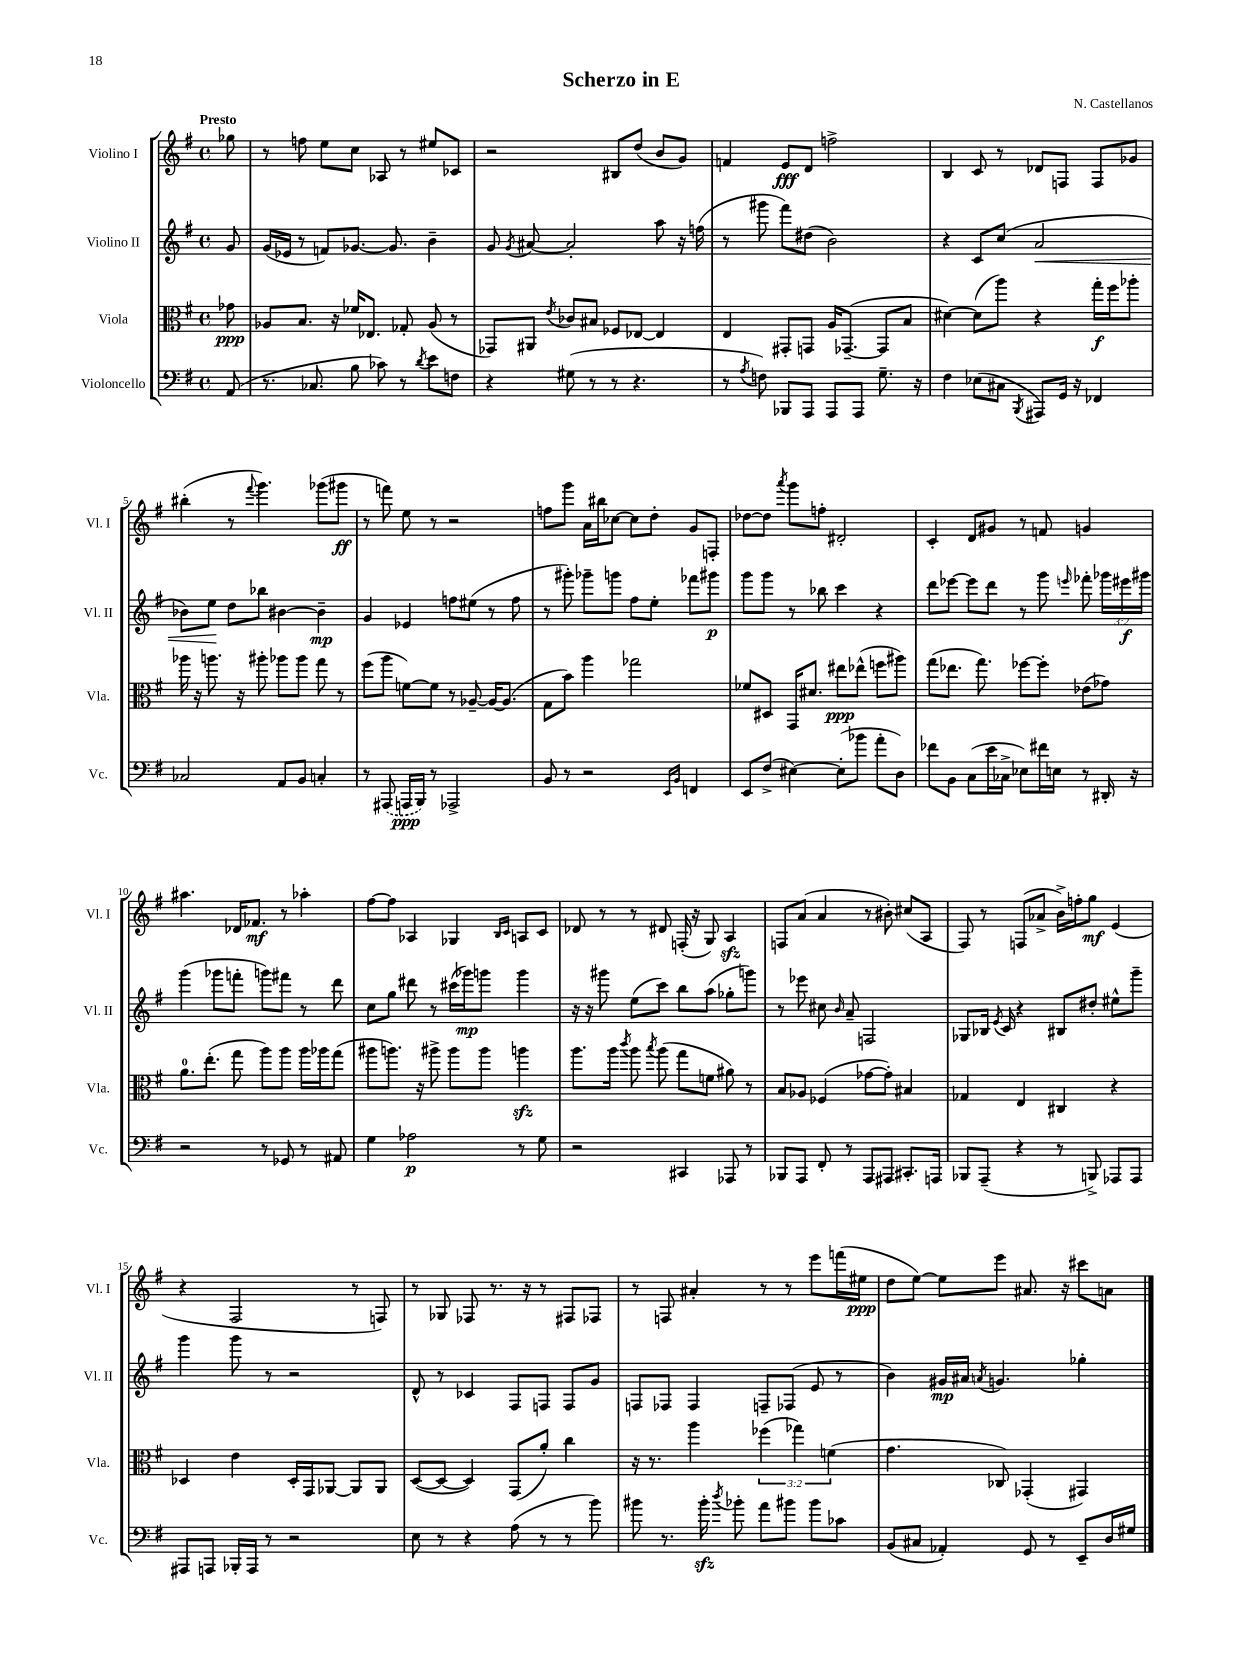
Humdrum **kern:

**kern	**dynam	**kern	**dynam	**kern	**dynam	**kern	**dynam
*part4	*part4	*part3	*part3	*part2	*part2	*part1	*part1
*staff4	*staff4	*staff3	*staff3	*staff2	*staff2	*staff1	*staff1
*I"Violoncello	*	*I"Viola	*	*I"Violino II	*	*I"Violino I	*
*I'Vc.	*	*I'Vla.	*	*I'Vl. II	*	*I'Vl. I	*
*clefF4	*	*clefC3	*	*clefG2	*	*clefG2	*
*k[f#]	*	*k[f#]	*	*k[f#]	*	*k[f#]	*
*M4/4	*	*M4/4	*	*M4/4	*	*M4/4	*
*met(c)	*	*met(c)	*	*met(c)	*	*met(c)	*
=	=	=	=	=	=	=	=
!	!	!	!	!	!	!LO:TX:a:B:t=Presto	!
(8AA/	.	8g-X\	ppp	8g/	.	8gg-X\	.
=1	=1	=1	=1	=1	=1	=1	=1
8.r	.	8A-X/L	.	(16g/LL	.	8r	.
.	.	.	.	16e-X/JJ	.	.	.
.	.	8.B/J	.	8r	.	8ffn\	.
8.C-X/	.	.	.	.	.	.	.
.	.	.	.	8fn/L)	.	8ee\L	.
.	.	16r	.	.	.	.	.
8B\	.	16f-X/KL	.	[8.g-X/J	.	8cc\J	.
.	.	8.E-X/J	.	.	.	.	.
8c-X\)	.	.	.	.	.	8A-X/	.
.	.	.	.	8.g-/]	.	.	.
8r	.	8G-X'/	.	.	.	8r	.
8qd/	.	.	.	.	.	.	.
8e\L	.	(8A-/	.	4b~\	.	8ee#X/L	.
8Fn\J	.	8r	.	.	.	8c-X/J	.
=2	=2	=2	=2	=2	=2	=2	=2
4r	.	8GG-X/L)	.	8g/	.	2r	.
.	.	.	.	8qg/	.	.	.
.	.	8AA#X/J	.	[8a#X/	.	.	.
.	.	8qe/	.	.	.	.	.
(8G#X\	.	8c-X/L	.	2a#'/]	.	.	.
8r	.	8B#X/J	.	.	.	.	.
8r	.	8F-X/L	.	.	.	8B#X/L	.
4.r	.	[8E-X/J	.	.	.	(8dd/J	.
.	.	4E-/]	.	8aa\	.	8b/L	.
.	.	.	.	16r	.	8g/J)	.
.	.	.	.	(16ffn\	.	.	.
=3	=3	=3	=3	=3	=3	=3	=3
8r	.	4E/	.	8r	.	4fn/	.
8qA/	.	.	.	.	.	.	.
8Fn\)	.	.	.	8ggg#X\	.	.	.
8BBB-X/L	.	8GG#X'/L	.	8fff#\L)	.	8e/L	fff
8AAA/J	.	8GGn/J	.	(8dd#X\J	.	8d/J	.
8AAA/L	.	16A/KL	.	2b\)	.	2ffn^\	.
.	.	([8.GG-X~/J	.	.	.	.	.
8AAA/J	.	.	.	.	.	.	.
8.G~\	.	8GG-/L]	.	.	.	.	.
.	.	8B/J	.	.	.	.	.
16r	.	.	.	.	.	.	.
=4	=4	=4	=4	=4	=4	=4	=4
4F#\	.	[4d#X\)	.	4r	.	4B/	.
(8E-X\L	.	(8d#\L]	.	8c/L	.	8c/	.
8C#X\J	.	8aa\J)	.	(8cc/J	.	8r	.
8qBBB/	.	.	.	.	.	.	.
!	!	!	!	!	!LO:HP:b	!	!
8AAA#X/L)	.	4r	.	2a/	<	8d-X/L	.
16GG/Jk	.	.	.	.	.	8Fn/J	.
16r	.	.	.	.	.	.	.
4FF-X/	.	16gg'\LL	f	.	.	8F/L	.
.	.	16ff#\J	.	.	.	.	.
.	.	8aa-X'\J	.	.	.	8g-X/J	.
!!LO:LB:g=z
=5	=5	=5	=5	=5	=5	=5	=5
2C-X/	.	16aa-X\	.	8b-X\L)	.	(4bb#X'\	.
.	.	16r	.	.	.	.	.
.	.	8.aan\	.	8ee\J	.	.	.
.	.	.	.	8dd\L	[	8r	.
.	.	16r	.	.	.	.	.
.	.	.	.	.	.	8qqfff#/	.
.	.	8aa#X'\	.	8bb-X\J	.	4.ggg\)	.
8AA/L	.	8aa-X\L	.	[4b#X\	.	.	.
8BB/J	.	8aa-\J	.	.	.	.	.
4Cn'/	.	8gg\	.	4b#~\]	mp	(8ggg-X\L	.
.	.	8r	.	.	.	8ggg#X\J	ff
=6	=6	=6	=6	=6	=6	=6	=6
8r	.	(8ff#\L	.	4g/	.	8r	.
(8AAA#X/	.	8aa\J	.	.	.	8fffn\)	.
16AAAn/LL	ppp	[8fn\L)	.	4e-X/	.	8ee\	.
16BBB/JJ)	.	.	.	.	.	.	.
8r	.	8f\J]	.	.	.	8r	.
2AAA-X^/	.	8r	.	8ffn\L	.	2r	.
.	.	[8A-X~/	.	(8ee#X\J	.	.	.
.	.	16A-/KL_	.	8r	.	.	.
.	.	(8.A-/J]	.	.	.	.	.
.	.	.	.	8ff\	.	.	.
=7	=7	=7	=7	=7	=7	=7	=7
8BB/	.	8G\L	.	8r	.	8ffn\L	.
8r	.	8b\J)	.	8ggg#X'\)	.	8ggg\J	.
2r	.	4aa\	.	8ggg-X~\L	.	16a\LL	.
.	.	.	.	.	.	16bb#X\J	.
.	.	.	.	8gggn\J	.	[8cc-X\J	.
.	.	2gg-X\	.	8ff#\L	.	8cc-\L]	.
.	.	.	.	8ee'\J	.	8dd'\J	.
16qqEE/LL	.	.	.	.	.	.	.
16qqBB/JJ	.	.	.	.	.	.	.
4FFn/	.	.	.	8fff-X\L	.	8g/L	.
.	.	.	.	8ggg#X\J	p	8Fn'/J	.
=8	=8	=8	=8	=8	=8	=8	=8
8EE/L	.	8f-X/L	.	8ggg\L	.	[8dd-X\L	.
(8F#^/J	.	8D#X/J	.	8ggg\J	.	8dd-\J]	.
.	.	.	.	.	.	8qaaa/	.
[4E#X\)	.	16GG/KL	.	8r	.	8ggg\L	.
.	.	8.d#X/J	.	.	.	.	.
.	.	.	.	8bb-X\	.	8ffn'\J	.
(8E#'\L]	.	8ee#X\L	ppp	4ccc\	.	2d#X'/	.
8b-X\J	.	(8ee-X^^\J	.	.	.	.	.
8a'\L	.	8ffn\L	.	4r	.	.	.
8D\J)	.	8aa#X\J)	.	.	.	.	.
=9	=9	=9	=9	=9	=9	=9	=9
8f-X\L	.	(8gg\L	.	8ddd\L	.	4c'/	.
8BB\J	.	8.ee-X\J	.	[8eee-X\J	.	.	.
(8C\L	.	.	.	8eee-\L]	.	8d/L	.
.	.	8.gg\)	.	.	.	.	.
16e\L	.	.	.	8ddd\J	.	8g#X/J	.
16C-X^\JJ	.	.	.	.	.	.	.
8E-X\L)	.	[8ff-X\L	.	8r	.	8r	.
16f#X\L	.	8ff-'\J]	.	8ggg\	.	8fn/	.
16En\JJ	.	.	.	.	.	.	.
.	.	.	.	16qqeeen/	.	.	.
8r	.	(8e-X\L	.	8fff-X'\	.	4gn/	.
16DD#X'/	.	8g-X\J)	.	24ggg-X\LL	.	.	.
.	.	.	.	24eee#X\	f	.	.
16r	.	.	.	.	.	.	.
.	.	.	.	24ggg#X\JJ	.	.	.
!!LO:LB:g=z
=10	=10	=10	=10	=10	=10	=10	=10
2r	.	8.a\L	.	(4ggg\	.	4.aa#X\	.
.	.	(8.ee'\J	.	.	.	.	.
.	.	.	.	8ggg-X\L	.	.	.
.	.	8gg\	.	8fffn'\J	.	16d-X/KL	.
.	.	.	.	.	.	8.f-X/J	mf
8r	.	8aa\L)	.	8gggn\L)	.	.	.
8GG-X/	.	8aa\J	.	8fff#X\J	.	8r	.
8r	.	16aa\LL	.	8r	.	4aa-X'\	.
.	.	16aa-X\J	.	.	.	.	.
8AA#X/	.	(8gg\J	.	8ddd\	.	.	.
=11	=11	=11	=11	=11	=11	=11	=11
4G\	.	8aa#X\L	.	8cc\L	.	[8ff#\L	.
.	.	8.aan\J)	.	8gg\J	.	8ff#\J]	.
2A-X\	p	.	.	8ddd#X\	.	4A-X/	.
.	.	16r	.	.	.	.	.
.	.	8aa#X^\	.	8r	.	.	.
.	.	8aa#\L	.	(16ccc#X\LL	.	4G-X/	.
.	.	.	.	16ggg-X\J)	mp	.	.
.	.	8aa#\J	.	8gggn\J	.	.	.
.	.	.	.	.	.	16qqB/LL	.
.	.	.	.	.	.	16qqc/JJ	.
8r	.	4aanzz\	.	4ggg\	.	8An/L	.
8G\	.	.	.	.	.	8c/J	.
=12	=12	=12	=12	=12	=12	=12	=12
2r	.	8.aa\L	.	16r	.	8d-X/	.
.	.	.	.	16r	.	.	.
.	.	.	.	8ggg#X\	.	8r	.
.	.	16aa\Jk	.	.	.	.	.
.	.	8qccc/	.	.	.	.	.
.	.	8aa\	.	(8ee\L	.	8r	.
.	.	8qbb/	.	.	.	.	.
.	.	(8aa\	.	8ccc\J)	.	8d#X/	.
4CC#X/	.	8gg\L	.	8bb\L	.	(16Fn'/	.
.	.	.	.	.	.	16r	.
.	.	8fn\J	.	(8aa\J	.	8G/)	.
8AAA-X/	.	8a#X\)	.	8gg-X'\L	.	4Azz/	.
8r	.	8r	.	8gggn\J)	.	.	.
=13	=13	=13	=13	=13	=13	=13	=13
8BBB-X/L	.	8B/L	.	8r	.	8Fn/L	.
8AAA/J	.	8A-X/J	.	8eee-X\	.	(8a/J	.
8FF#'/	.	(4F-X/	.	8cc#X\	.	4a/	.
.	.	.	.	16qqb/	.	.	.
8r	.	.	.	8a~/	.	.	.
8AAA/L	.	[8g-X\L	.	2Fn/	.	8r	.
8AAA#X/J	.	8g-'\J])	.	.	.	8b#X'\)	.
8.CC#X'/L	.	4B#X/	.	.	.	(8cc#X/L	.
.	.	.	.	.	.	8A/J	.
16AAAn/Jk	.	.	.	.	.	.	.
=14	=14	=14	=14	=14	=14	=14	=14
8BBB-X/L	.	4G-X/	.	8G-X/L	.	8F#/)	.
(8AAA~/J	.	.	.	16B-X/Jk	.	8r	.
.	.	.	.	8qe/	.	.	.
.	.	.	.	16c/	.	.	.
4r	.	4E/	.	4r	.	(8Fn/L	.
.	.	.	.	.	.	8a-X^/J	.
8r	.	4C#X/	.	8B#X/L	.	16b^\LL)	.
.	.	.	.	.	.	16ffn'\J	.
8BBBn^/)	.	.	.	8dd#X'/J	.	8gg\J	mf
8AAA-X/L	.	4r	.	8ee#X^^\L	.	(4e/	.
8AAA-/J	.	.	.	8ggg~\J	.	.	.
!!LO:LB:g=z
=15	=15	=15	=15	=15	=15	=15	=15
8AAA#X/L	.	4D-X/	.	4ggg\	.	4r	.
8AAAn/J	.	.	.	.	.	.	.
16BBB-X'/LL	.	4e\	.	8ggg\	.	2F#/	.
16AAA/JJ	.	.	.	.	.	.	.
8r	.	.	.	8r	.	.	.
2r	.	16D-'/LL	.	2r	.	.	.
.	.	16GG/J	.	.	.	.	.
.	.	[8AA-X/J	.	.	.	.	.
.	.	8AA-/L]	.	.	.	8r	.
.	.	8AA-/J	.	.	.	8Fn/)	.
=16	=16	=16	=16	=16	=16	=16	=16
8E\	.	([8D/L	.	8d^^/	.	8r	.
8r	.	8D/J_	.	8r	.	8G-X/	.
4r	.	4D/])	.	4c-X/	.	8F-X/	.
.	.	.	.	.	.	8.r	.
(8A\	.	(8GG/L	.	8F#/L	.	.	.
.	.	.	.	.	.	16r	.
8r	.	8a'/J)	.	8Fn/J	.	8r	.
8r	.	4cc\	.	8F/L	.	8F#X/L	.
8b\)	.	.	.	8g/J	.	8F-X/J	.
=17	=17	=17	=17	=17	=17	=17	=17
8b#X\	.	16r	.	8Fn/L	.	8r	.
.	.	8.r	.	.	.	.	.
8.r	.	.	.	8F-X/J	.	8Fn/	.
.	.	4aa\	.	4F-/	.	4a#X'/	.
16b#zz'\	.	.	.	.	.	.	.
8qdd/	.	.	.	.	.	.	.
8b-X'\	.	.	.	.	.	.	.
8a\L	.	(6ff-X\	.	8Fn~/L	.	8r	.
8b#X\J	.	.	.	(8F-X/J	.	8r	.
.	.	6gg-X\)	.	.	.	.	.
8b#\L	.	.	.	8e/	.	8eee\L	.
.	.	(6fn\	.	.	.	.	.
8c-X\J	.	.	.	8r	.	(16fffn\L	.
.	.	.	.	.	.	16ee#X\JJ	ppp
=18	=18	=18	=18	=18	=18	=18	=18
(8BB/L	.	4.g\	.	4b\)	.	8dd\L	.
8C#X/J	.	.	.	.	.	[8ee\J)	.
4AA-X'/)	.	.	.	16g#X/LL	mp	8ee\L]	.
.	.	.	.	16a#X/JJ	.	.	.
.	.	.	.	8qan/	.	.	.
.	.	8C-X/)	.	4.gn/	.	8eee\J	.
8GG/	.	(4GG-X'/	.	.	.	8.a#X/	.
8r	.	.	.	.	.	.	.
.	.	.	.	.	.	16r	.
8EE~/L	.	4GG#X/)	.	4gg-X'\	.	8ccc#X\L	.
16D/L	.	.	.	.	.	8an\J	.
16G#X/JJ	.	.	.	.	.	.	.
==	==	==	==	==	==	==	==
*-	*-	*-	*-	*-	*-	*-	*-
